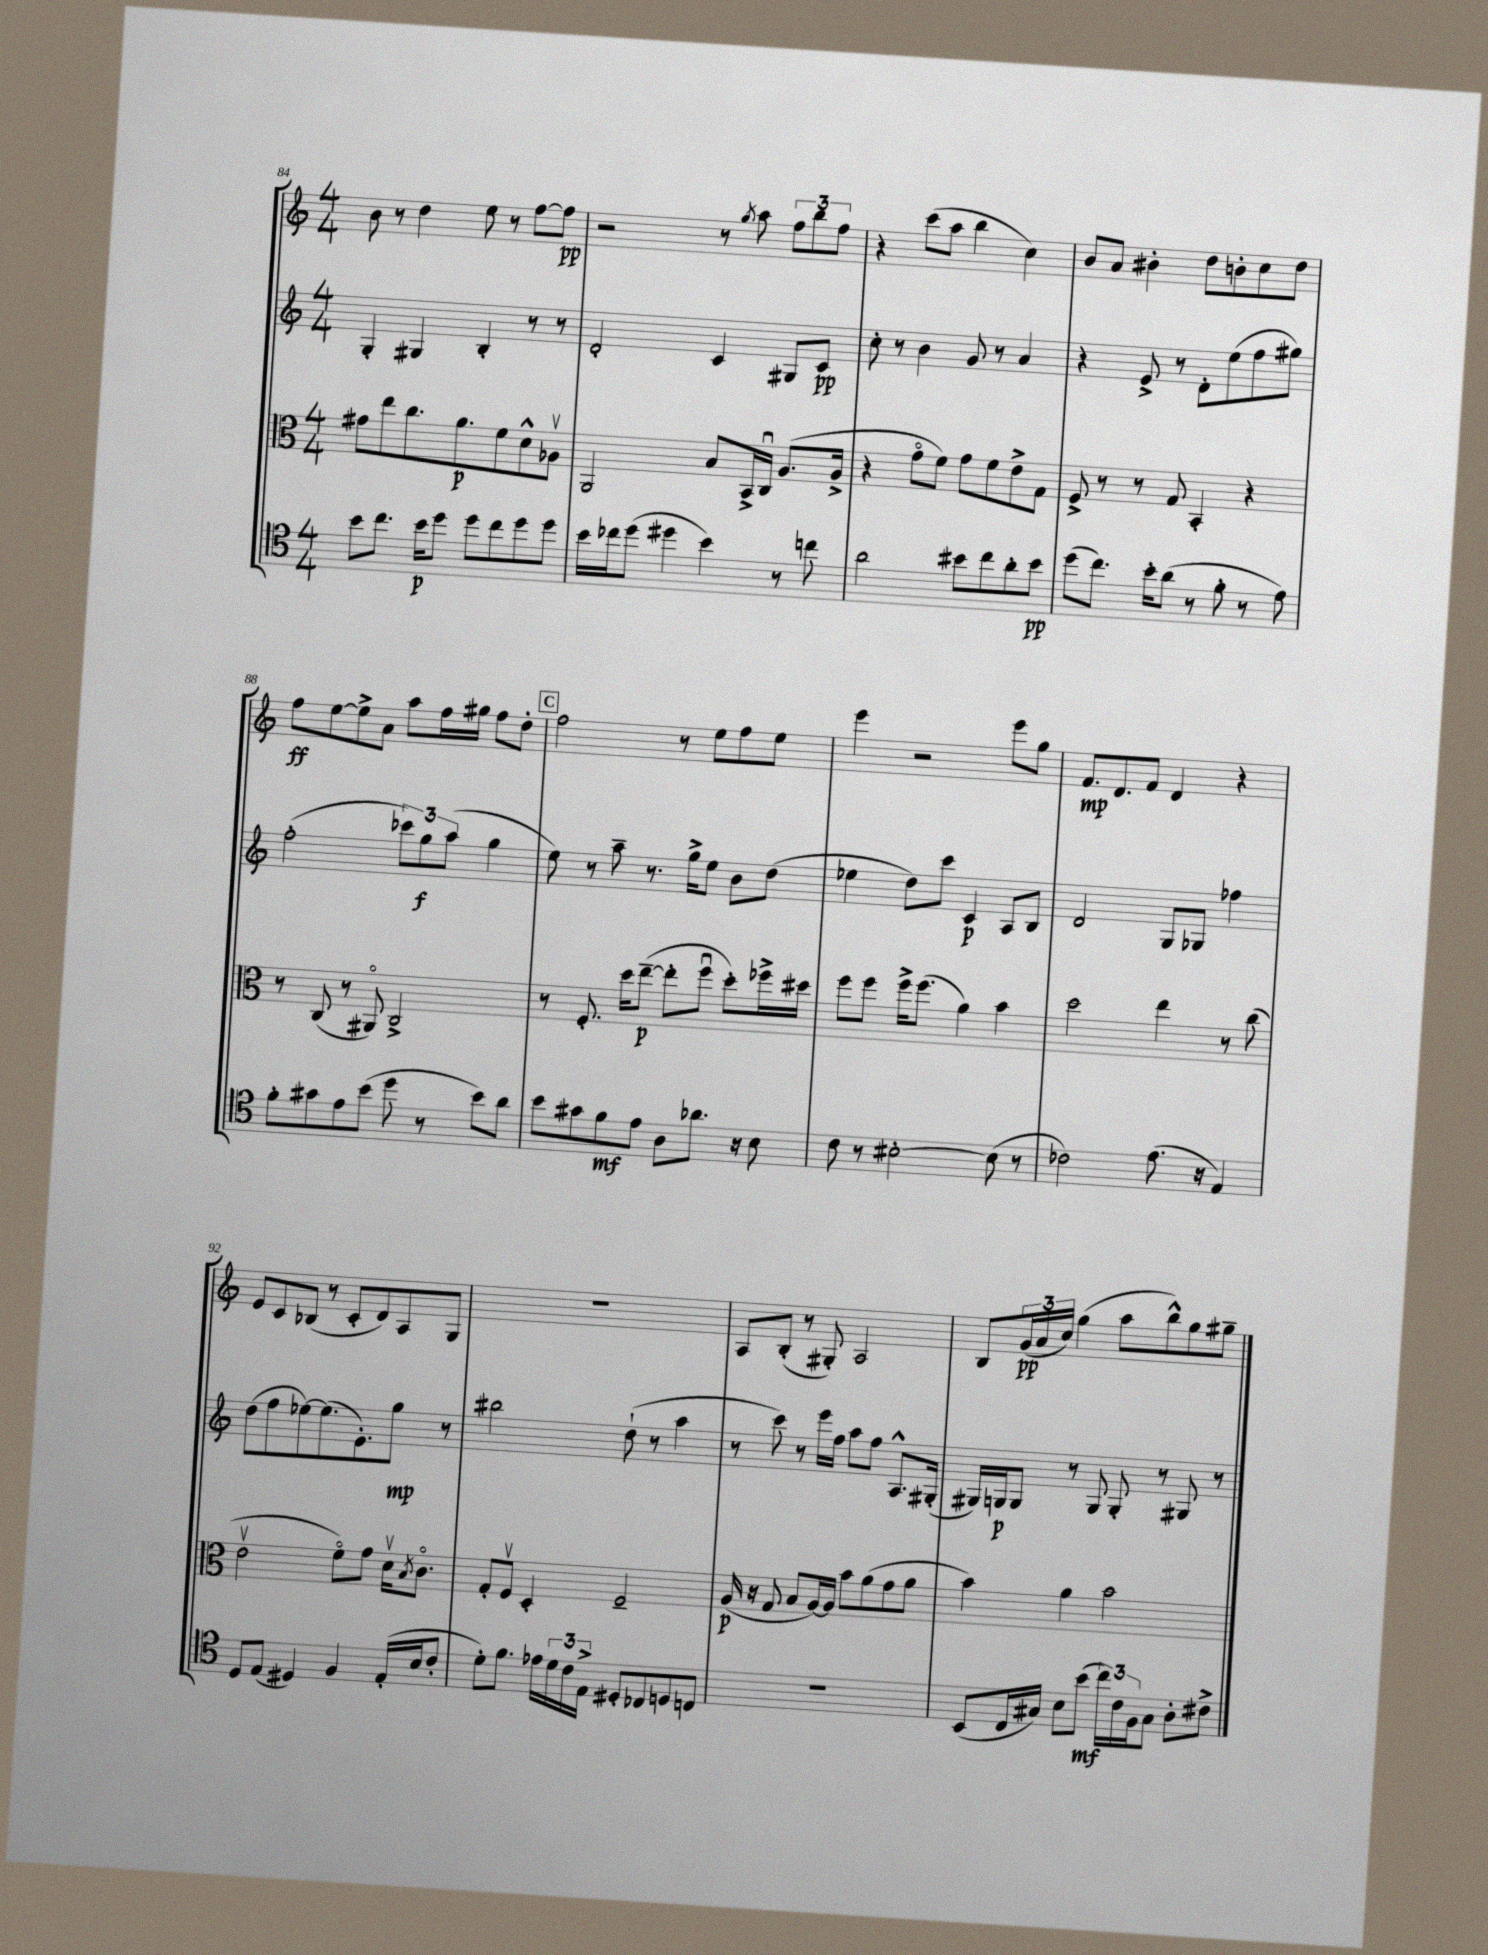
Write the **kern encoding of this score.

**kern	**dynam	**kern	**dynam	**kern	**dynam	**kern	**dynam
*part4	*part4	*part3	*part3	*part2	*part2	*part1	*part1
*staff4	*staff4	*staff3	*staff3	*staff2	*staff2	*staff1	*staff1
*clefC4	*	*clefC3	*	*clefG2	*	*clefG2	*
*k[]	*	*k[]	*	*k[]	*	*k[]	*
*M4/4	*	*M4/4	*	*M4/4	*	*M4/4	*
=84	=84	=84	=84	=84	=84	=84	=84
8b\L	.	8g#X\L	.	4G'/	.	8b\	.
8.cc\J	.	8ee\	.	.	.	8r	.
.	.	8.cc\	.	4G#X/	.	4dd\	.
16b\KL	p	.	.	.	.	.	.
8dd\J	.	.	.	.	.	.	.
.	.	8.a\	p	.	.	.	.
8dd\L	.	.	.	4B'/	.	8ee\	.
8cc\	.	8f\	.	.	.	8r	.
8dd\	.	8d^^\	.	8r	.	[8ff\L	.
8dd\J	.	8A-Xv\J	.	8r	.	8ff\J]	pp
=85	=85	=85	=85	=85	=85	=85	=85
16b\LL	.	2AA/	.	2d'/	.	2r	.
16cc-X\J	.	.	.	.	.	.	.
(8dd\J	.	.	.	.	.	.	.
4dd#X\	.	.	.	.	.	.	.
4b\)	.	8B/L	.	4c/	.	8r	.
.	.	.	.	.	.	8qgg/	.
.	.	16BB^/L	.	.	.	8aa\	.
.	.	16Cu/JJ	.	.	.	.	.
8r	.	(8.A/L	.	8G#X/L	.	12ff\L	.
.	.	.	.	.	.	12bb\	.
8ccn\	.	.	.	8c/J	pp	.	.
.	.	.	.	.	.	12ff\J	.
.	.	16A^/Jk	.	.	.	.	.
=86	=86	=86	=86	=86	=86	=86	=86
2a\	.	4r	.	8cc'\	.	4r	.
.	.	.	.	8r	.	.	.
.	.	8g\L	.	4b\	.	(8ccc\L	.
.	.	8f\J)	.	.	.	8aa\J	.
8b#X\L	.	8g\L	.	8g/	.	4bb\	.
8cc\	.	8f\	.	8r	.	.	.
8a'\	.	8e^\	.	4a/	.	4cc\)	.
8b#\J	pp	8G\J	.	.	.	.	.
=87	=87	=87	=87	=87	=87	=87	=87
(8dd\L	.	8F^/	.	4r	.	8b/L	.
8.cc\J)	.	8r	.	.	.	8a/J	.
.	.	8r	.	8e^/	.	4b#X'\	.
16b'\KL	.	.	.	.	.	.	.
(8a\J	.	8G/	.	8r	.	.	.
8r	.	4BB'/	.	8d'\L	.	8dd\L	.
8f'\	.	.	.	(8ee\	.	8bn'\	.
8r	.	4r	.	8ff\	.	8cc\	.
8e\)	.	.	.	8gg#X\J)	.	8dd\J	.
!!LO:LB:g=z
=88	=88	=88	=88	=88	=88	=88	=88
8f'\L	.	8r	.	(2ff'\	.	8ff\L	ff
8g#X\	.	(8C/	.	.	.	[8ee\	.
8e\	.	8r	.	.	.	8ee^\]	.
(8b\J	.	8AA#X/)	.	.	.	8a\J	.
8dd\	.	2C^/	.	12ccc-X\L)	.	8aa\L	.
.	.	.	.	12gg\	f	.	.
8r	.	.	.	.	.	16ff\L	.
.	.	.	.	(12aa\J	.	.	.
.	.	.	.	.	.	16gg#X\JJ	.
8b\L)	.	.	.	4gg\	.	8ff\L	.
8a\J	.	.	.	.	.	8dd'\J	.
!!LO:REH:place=s1:t=C
=89	=89	=89	=89	=89	=89	=89	=89
8b\L	.	8r	.	8ee\)	.	2ff\	.
8g#X\	.	8.F'/	.	8r	.	.	.
8f\	mf	.	.	8aa~\	.	.	.
.	.	16dd\KL	.	.	.	.	.
8e\J	.	([8ee~\J	p	8.r	.	.	.
8A\L	.	8ee'\L]	.	.	.	8r	.
.	.	.	.	16gg^\KL	.	.	.
8.a-X\J	.	8ffu\J	.	8ee\J	.	8ee\L	.
.	.	8dd'\L)	.	8b\L	.	8ff\	.
16r	.	.	.	.	.	.	.
8B\	.	16ff-X^\L	.	(8dd\J	.	8ee\J	.
.	.	16dd#X\JJ	.	.	.	.	.
=90	=90	=90	=90	=90	=90	=90	=90
8c\	.	8ff\L	.	4ee-X\	.	4eee\	.
8r	.	8ff\J	.	.	.	.	.
[2B#X'\	.	16ff^\KL	.	8dd\L)	.	2r	.
.	.	(8.ff\J	.	.	.	.	.
.	.	.	.	8ccc\J	.	.	.
.	.	4a\)	.	4c/	p	.	.
(8B#\]	.	4b\	.	8A/L	.	8eee\L	.
8r	.	.	.	8B/J	.	8gg\J	.
=91	=91	=91	=91	=91	=91	=91	=91
2c-X\)	.	2dd\	.	2d/	.	8.f/L	mp
.	.	.	.	.	.	8.d/	.
.	.	.	.	.	.	8f/J	.
(8.e\	.	4ee\	.	8G/L	.	4d/	.
.	.	.	.	8G-X/J	.	.	.
16r	.	.	.	.	.	.	.
4E/)	.	8r	.	4ff-X\	.	4r	.
.	.	(8cc\	.	.	.	.	.
!!LO:LB:g=z
=92	=92	=92	=92	=92	=92	=92	=92
8D/L	.	2ev\	.	(8dd\L	.	8e/L	.
(8E/J	.	.	.	8ff\	.	8c/	.
4D#X/)	.	.	.	[8ee-X\)	.	(8B-X/J	.
.	.	.	.	(8.ee-\]	.	8r	.
4F/	.	8f\L)	.	.	.	8c'/L	.
.	.	.	.	8.e'\)	.	.	.
.	.	8g\J	.	.	.	8d/)	.
(16E'/LL	.	16dv\KL	.	8gg\J	mp	8A/	.
.	.	8qB/	.	.	.	.	.
16B/J	.	8.c\J	.	.	.	.	.
8c'/J	.	.	.	8r	.	8G/J	.
=93	=93	=93	=93	=93	=93	=93	=93
8d'\L)	.	8G'/L	.	2bb#X\	.	1r	.
8.f\J	.	8Fv/J	.	.	.	.	.
.	.	4D'/	.	.	.	.	.
16e-X\LL	.	.	.	.	.	.	.
24d\	.	.	.	.	.	.	.
24c\	.	.	.	.	.	.	.
24E^\JJ	.	.	.	.	.	.	.
8D#X'/L	.	2F~/	.	(8dd`\	.	.	.
8C-X/	.	.	.	8r	.	.	.
8Dn/	.	.	.	4aa\	.	.	.
8Cn/J	.	.	.	.	.	.	.
=94	=94	=94	=94	=94	=94	=94	=94
1r	.	(16A/	p	8r	.	8A/L	.
.	.	16r	.	.	.	.	.
.	.	8G/	.	8ccc\)	.	(8B'/J	.
.	.	8B/L	.	8r	.	8r	.
.	.	[16A/L)	.	16eee\LL	.	8G#X'/)	.
.	.	16A/JJ]	.	16ff\JJ	.	.	.
.	.	8b\L	.	8aa\L	.	2A/	.
.	.	(8a\	.	8ff\J	.	.	.
.	.	8g\	.	8.A^^/L	.	.	.
.	.	8a\J	.	.	.	.	.
.	.	.	.	(16G#X'/Jk	.	.	.
=95	=95	=95	=95	=95	=95	=95	=95
(8BB/L	.	4b\)	.	16G#X/LL)	.	8B/L	.
.	.	.	.	16Gn/J	p	.	.
16C/L	.	.	.	8G/J	.	(24g/L	pp
.	.	.	.	.	.	24a/	.
16G#X/JJ)	.	.	.	.	.	.	.
.	.	.	.	.	.	24cc/JJ)	.
8B\L	.	4a\	.	8r	.	(4gg\	.
(8b\J	mf	.	.	8G/	.	.	.
24cc\LL)	.	2b\	.	8G'/	.	8aa\L	.
24c\	.	.	.	.	.	.	.
24F\J	.	.	.	.	.	.	.
8G#\J	.	.	.	8r	.	8bb^^\)	.
8A'\L	.	.	.	8G#X/	.	8gg\	.
8c#X^\J	.	.	.	8r	.	8gg#X~\J	.
==	==	==	==	==	==	==	==
*-	*-	*-	*-	*-	*-	*-	*-
